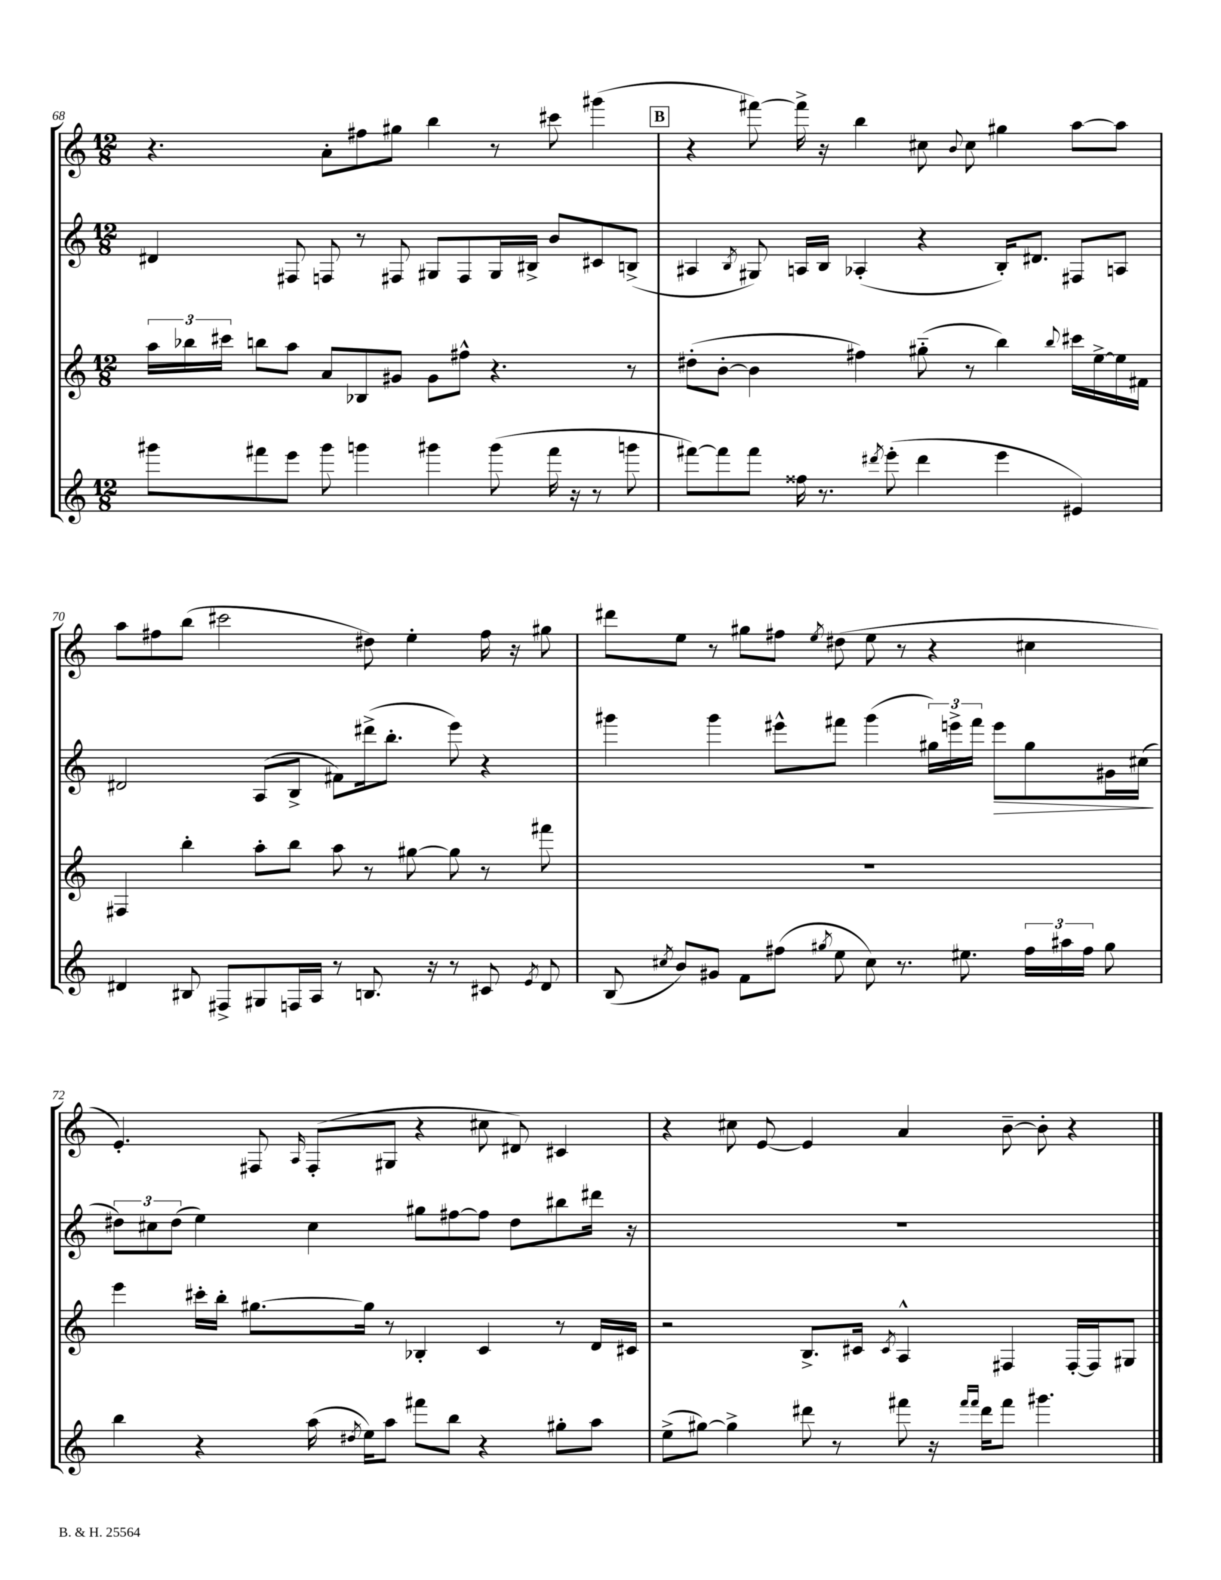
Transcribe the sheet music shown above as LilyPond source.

<<
\new StaffGroup <<
\new Staff = "s0" {
    \clef treble \key c \major \numericTimeSignature \time 12/8
    \autoBeamOff r4. a'8[-. fis''8 gis''8] b''4 r8 cis'''8 gis'''4( |
    \mark \markup { \box "B" } r4 fis'''8~) fis'''16-> r16 b''4 cis''8 \appoggiatura { b'8 } cis''8 gis''4 a''8[~ a''8] |
    a''8[ fis''8 b''8]( cis'''2 dis''8) e''4-. fis''16 r16 gis''8 |
    dis'''8[ e''8] r8 gis''8[ fis''8] \acciaccatura { e''8 } dis''8( e''8 r8 r4 cis''4 |
    e'4.-.) fis8 \grace { a16 } fis8[-.( gis8] r4 cis''8 dis'8) cis'4 |
    r4 cis''8 e'8~ e'4 a'4 b'8~-- b'8-. r4 \bar "|." |
}
\new Staff = "s1" {
    \clef treble \key c \major \numericTimeSignature \time 12/8
    \autoBeamOff dis'4 fis8 f8 r8 fis8 gis8[ fis8 gis16 bis16]-> b'8[ cis'8 b8]->( |
    \mark \markup { \box "B" } ais4 \acciaccatura { b8 } gis8) a16[ b16] aes4-.( r4 b16[-.) dis'8.] fis8[ a8] |
    dis'2 a8[( b8]-> fis'8[) dis'''16->( b''8.]-. e'''8) r4 |
    gis'''4 gis'''4 eis'''8[-^ fis'''8] gis'''4( \tuplet 3/2 { gis''16[) e'''16-> fis'''16] } e'''8[\> gis''8 gis'16 cis''16]\!( |
    \tuplet 3/2 { dis''8[) cis''8 dis''8]( } e''4) cis''4 gis''8[ fis''8~ fis''8] dis''8[ bis''8 dis'''16] r16 |
    R1. \bar "|." |
}
\new Staff = "s2" {
    \clef treble \key c \major \numericTimeSignature \time 12/8
    \autoBeamOff \tuplet 3/2 { a''16[ bes''16 cis'''16] } b''8[ a''8] a'8[ bes8 gis'8] gis'8[ fis''8]-^ r4. r8 |
    \mark \markup { \box "B" } dis''8[-.( b'8]~-. b'4 fis''4) gis''8-_( r8 b''4) \appoggiatura { b''8 } cis'''16[ e''16~-> e''16 fis'16] |
    fis4 b''4-. a''8[-. b''8] a''8 r8 gis''8~ gis''8 r8 fis'''8 |
    R1. |
    e'''4 cis'''16[-. b''16]-. gis''8.[~ gis''16] r8 bes4-. c'4 r8 d'16[ cis'16] |
    r2 b8.[-> cis'16] \acciaccatura { cis'8 } a4-^ fis4 fis16[~-. fis16 gis8] \bar "|." |
}
\new Staff = "s3" {
    \clef treble \key c \major \numericTimeSignature \time 12/8
    \autoBeamOff gis'''8[ fis'''8 e'''8] gis'''8 g'''4 gis'''4 gis'''8( fis'''16 r16 r8 g'''8 |
    \mark \markup { \box "B" } fis'''8[~) fis'''8 fis'''8] fisis''16 r8. \acciaccatura { dis'''8 } e'''8-.( dis'''4 e'''4 eis'4) |
    dis'4 bis8 fis8[-> gis8 f16 a16] r8 b8. r16 r8 cis'8 \acciaccatura { e'8 } dis'8 |
    b8( \acciaccatura { cis''8 } b'8[) gis'8] f'8[ fis''8]( \acciaccatura { gis''8 } e''8 cis''8) r8. eis''8. \tuplet 3/2 { fis''16[ ais''16 fis''16] } gis''8 |
    b''4 r4 a''16( \acciaccatura { dis''8 } e''16[) a''8] fis'''8[ b''8] r4 gis''8[-. a''8] |
    e''8[->( gis''8]~) gis''4-> dis'''8 r8 fis'''8 r16 \grace { fis'''16[ fis'''16] } dis'''16[ fis'''8] gis'''4. \bar "|." |
}
>>
>>
\layout { \context { \Score currentBarNumber = #68 } }
